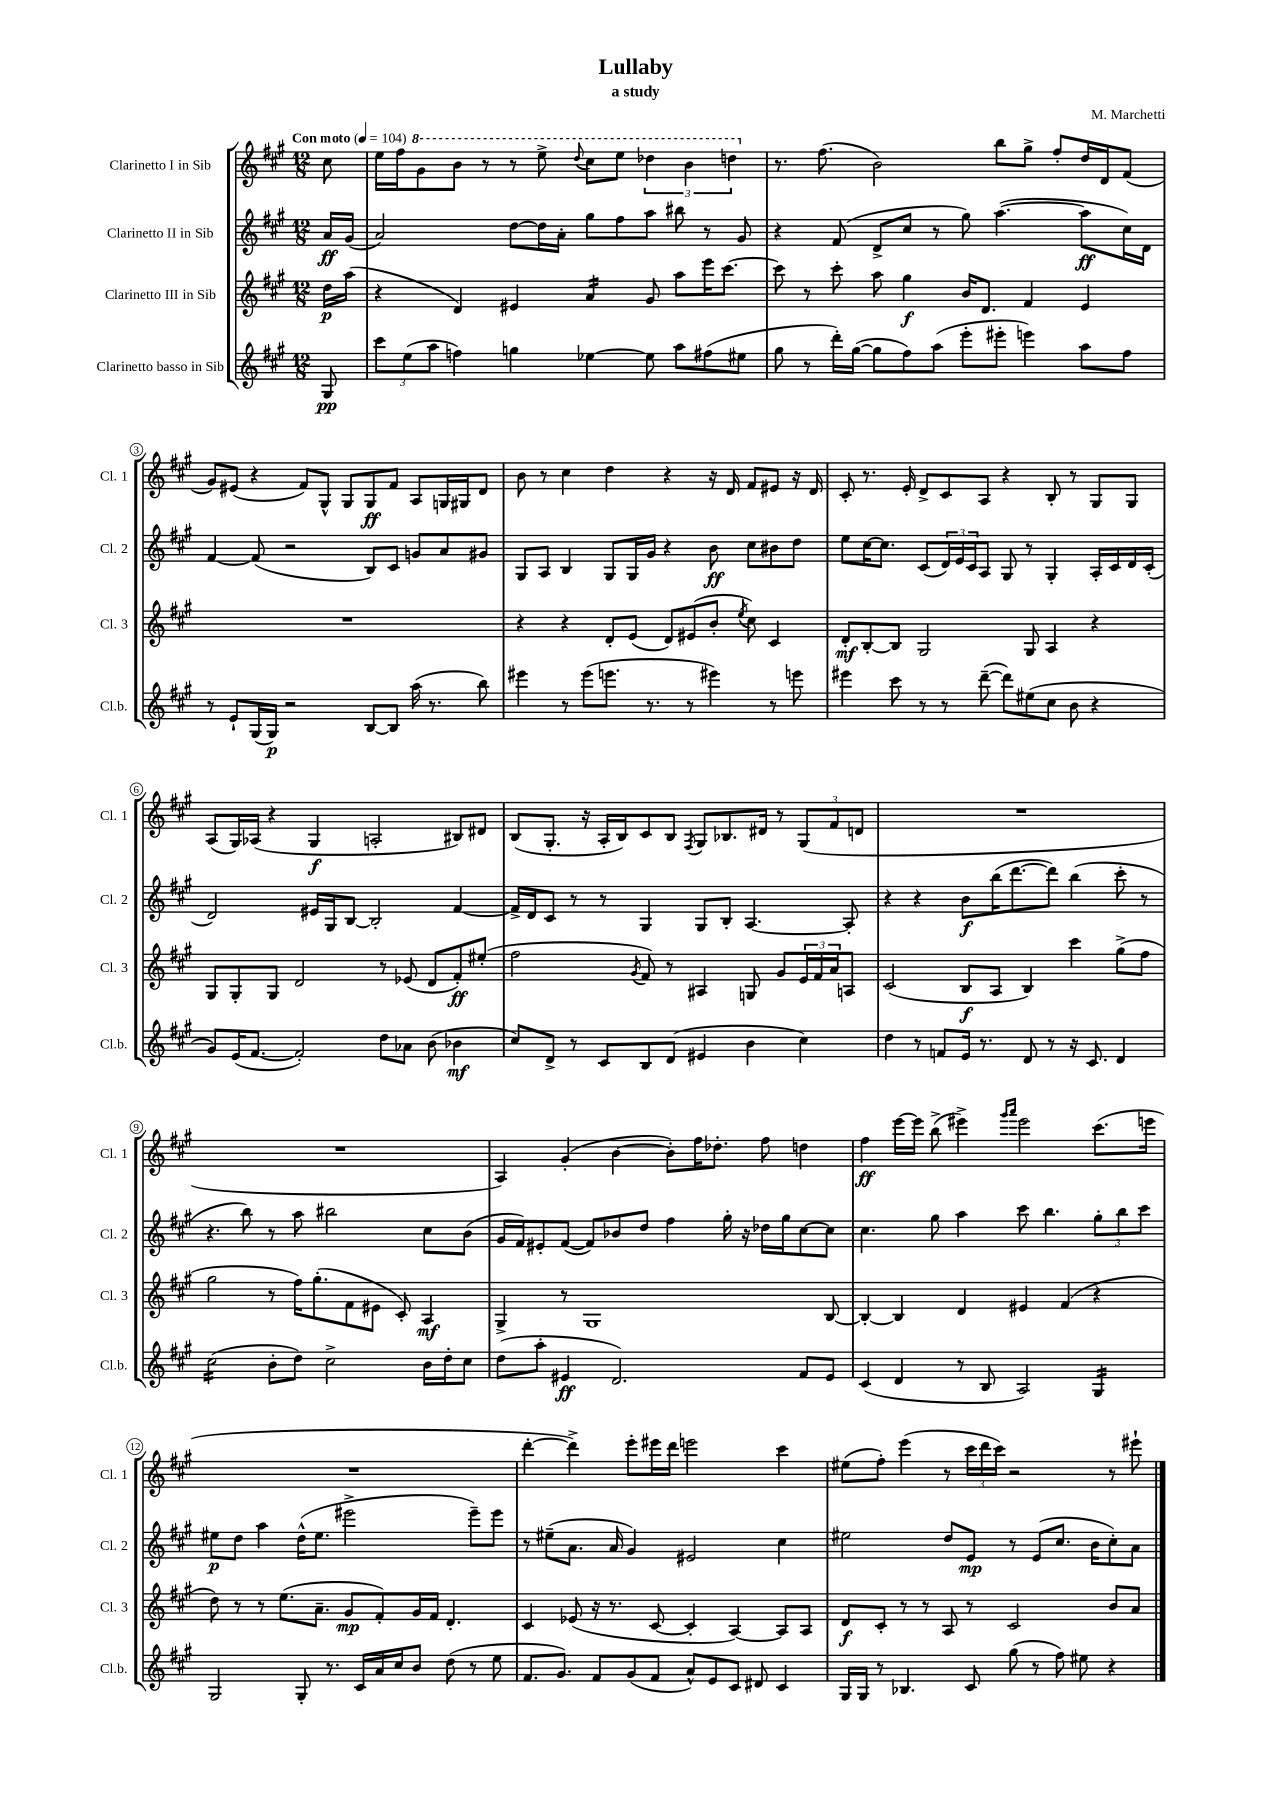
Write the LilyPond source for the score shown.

\header { title = "Lullaby" composer = "M. Marchetti" subtitle = "a study" }
<<
\new StaffGroup <<
\new Staff = "s0" \with { instrumentName = "Clarinetto I in Sib" shortInstrumentName = "Cl. 1" } {
    \clef treble \key a \major \numericTimeSignature \time 12/8 \partial 8 \tempo "Con moto" 4 = 104
    cis''8 |
    e''16 fis''16 \ottava #1 gis''8 b''8 r8 r8 e'''8-> \appoggiatura { d'''8 } cis'''8 e'''8 \tuplet 3/2 { des'''4 b''4 d'''4 \ottava #0 } |
    r8. fis''8.( b'2) b''8 gis''8-> fis''8-. d''16 d'16 fis'8( |
    gis'8) eis'8( r4 fis'8) gis8-^ gis8 gis8\ff fis'8 a8 g16 gis16 d'8 |
    b'8 r8 cis''4 d''4 r4 r16 d'16 fis'8 eis'8 r16 d'16 |
    cis'8-. r8. e'16-. d'8-> cis'8 a8 r4 b8-. r8 gis8 gis8 |
    a8( gis16) aes16( r4 gis4\f a2-. bis8) dis'8 |
    b8( gis8.-. r16 a16-. b16) cis'8 b8 \acciaccatura { fis8 } gis8 bes8. dis'16 r8 \tuplet 3/2 { gis8( fis'8 d'8 } |
    R1. |
    R1. |
    a4) gis'4-.( b'4~ b'8-.) fis''16 des''8.-. fis''8 d''4 |
    fis''4\ff e'''16~ e'''16 b''8->( eis'''4->) \grace { gis'''16 a'''16 } eis'''2 cis'''8.( e'''16 |
    R1. |
    d'''4~-. d'''4->) e'''8-. eis'''16 d'''16 e'''2 cis'''4 |
    eis''8( fis''8-.) e'''4( r8 \tuplet 3/2 { cis'''16 d'''16 cis'''16) } r2 r8 eis'''8-! \bar "|." |
}
\new Staff = "s1" \with { instrumentName = "Clarinetto II in Sib" shortInstrumentName = "Cl. 2" } {
    \clef treble \key a \major \numericTimeSignature \time 12/8 \partial 8
    a'16\ff gis'16( |
    a'2) d''8~ d''16 a'16-. gis''8 fis''8 a''8 bis''8 r8 gis'8 |
    r4 fis'8( d'8-> cis''8 r8 gis''8) a''4.~( a''8\ff cis''16) d'16 |
    fis'4~ fis'8( r2 b8) cis'8 g'8 a'8 gis'8 |
    gis8 a8 b4 gis8 gis16 gis'16 r4 b'8\ff cis''8 bis'8 d''8 |
    e''8 cis''16~ cis''8. cis'8( \tuplet 3/2 { d'16) e'16 cis'16 } a8 gis8 r8 gis4-. a16-. cis'16 d'16 cis'16-.( |
    d'2) eis'16 gis16 b8~ b2-. fis'4~ |
    fis'16-> d'16 cis'8 r8 r8 gis4 gis8 b8-. a4.~ a8-. |
    r4 r4 b'8\f b''16( d'''8.~ d'''8) b''4( cis'''8-. r8 |
    r4. b''8) r8 a''8 bis''2 cis''8 b'8( |
    gis'16 fis'16) eis'8-. fis'8~( fis'8) bes'8 d''8 fis''4 gis''16-. r16 des''16 gis''16 cis''8~ cis''8 |
    cis''4. gis''8 a''4 cis'''8 b''4. \tuplet 3/2 { gis''8-. b''8 cis'''8 } |
    eis''8\p d''8 a''4 d''16-^( eis''8. eis'''2-> eis'''8--) eis'''8 |
    r8 eis''8--( a'8. a'16 gis'4) eis'2 cis''4 |
    eis''2 d''8 e'8\mp r8 e'8( cis''8. b'16 cis''8-.) a'8 \bar "|." |
}
\new Staff = "s2" \with { instrumentName = "Clarinetto III in Sib" shortInstrumentName = "Cl. 3" } {
    \clef treble \key a \major \numericTimeSignature \time 12/8 \partial 8
    d''16\p a''16( |
    r4 d'4) eis'4 a'4:16 gis'8 a''8 e'''16 cis'''8.~ |
    cis'''8 r8 cis'''8-. a''8 gis''4\f b'16 d'8. fis'4 e'4 |
    R1. |
    r4 r4 d'8-. e'8( d'8) eis'8( b'8-. \acciaccatura { e''8 } cis''8) cis'4 |
    d'8-.\mf b8~-. b8 gis2 gis8 a4 r4 |
    gis8 gis8-. gis8 d'2 r8 ees'8( d'8 fis'8-.\ff) eis''8-.( |
    fis''2 \acciaccatura { gis'8 } fis'8) r8 ais4 g8 gis'8 \tuplet 3/2 { e'16 fis'16 a'16 } a8 |
    cis'2( b8\f a8 b4) cis'''4 gis''8->( fis''8 |
    gis''2 r8 fis''16) gis''8.-.( fis'8 eis'8 cis'8-.) a4\mf |
    gis4-> r8 gis1 b8~ |
    b4~-. b4 d'4 eis'4 fis'4( r4 |
    d''8) r8 r8 e''8.( a'8.-- gis'8\mp fis'8-.) gis'16 fis'16 d'4.-. |
    cis'4 ees'8( r16 r8. cis'8~ cis'4-. a4~) a8 a8 |
    d'8\f cis'8-. r8 r8 a8 r8 cis'2 b'8 a'8 \bar "|." |
}
\new Staff = "s3" \with { instrumentName = "Clarinetto basso in Sib" shortInstrumentName = "Cl.b." } {
    \clef treble \key a \major \numericTimeSignature \time 12/8 \partial 8
    gis8\pp |
    \tuplet 3/2 { cis'''8 e''8( a''8 } f''4) g''4 ees''4~ ees''8 a''8 fis''8( eis''8 |
    gis''8 r8 d'''16-.) gis''16~( gis''8 fis''8) a''8( e'''8-. eis'''8-. e'''4) a''8 fis''8 |
    r8 e'8-! gis16( gis16\p) r2 b8~ b8 a''16( r8. b''8) |
    eis'''4 r8 eis'''8( e'''8. r8. r8 eis'''4) r8 e'''8 |
    eis'''4 cis'''8 r8 r8 d'''8~--( d'''8) eis''8( cis''8 b'8 r4 |
    gis'8) e'16( fis'8.~ fis'2-.) d''8 aes'8 b'8( bes'4\mf |
    cis''8) d'8-> r8 cis'8 b8 d'8( eis'4 b'4 cis''4) |
    d''4 r8 f'8 e'16 r8. d'8 r8 r16 cis'8. d'4 |
    cis''2:16( b'8-. d''8) cis''2-> b'16 d''16-. cis''8 |
    d''8( a''8-. eis'4\ff d'2.) fis'8 eis'8 |
    cis'4( d'4 r8 b8 a2) gis4:16 |
    gis2 gis8-. r8. cis'16 a'16 cis''16 b'8 d''8( r8 e''8 |
    fis'8. gis'8.) fis'8 gis'8( fis'8 a'8-^) e'8 cis'8 dis'8 cis'4 |
    gis16 gis16 r8 bes4. cis'8 gis''8( r8 fis''8) eis''8 r4 \bar "|." |
}
>>
>>
\layout { \context { \Score \override BarNumber.stencil = #(make-stencil-circler 0.1 0.3 ly:text-interface::print) } }
